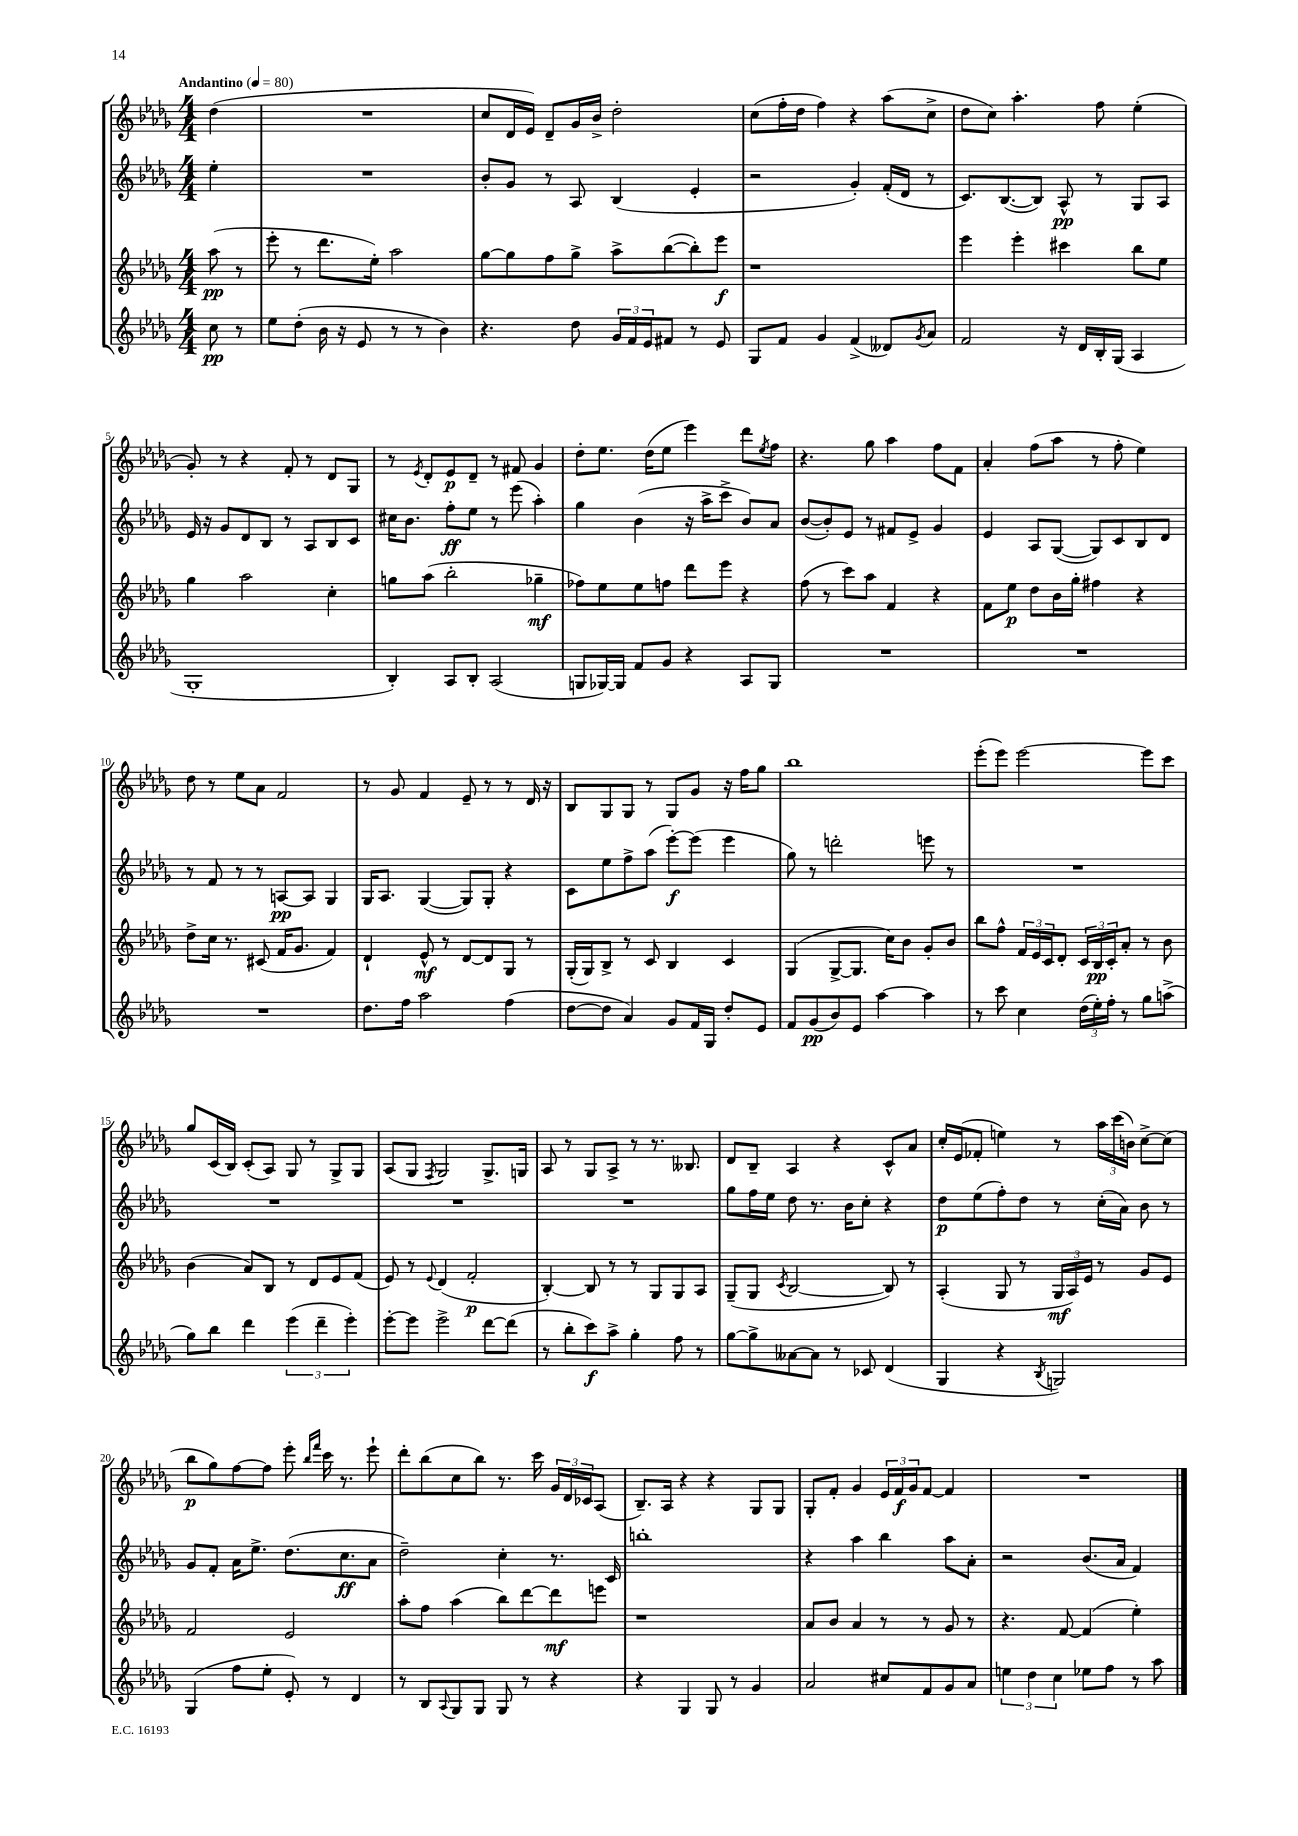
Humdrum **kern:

**kern	**kern	**kern	**kern
*staff4	*staff3	*staff2	*staff1
*clefG2	*clefG2	*clefG2	*clefG2
*k[b-e-a-d-g-]	*k[b-e-a-d-g-]	*k[b-e-a-d-g-]	*k[b-e-a-d-g-]
*M4/4	*M4/4	*M4/4	*M4/4
*MM80	*MM80	*MM80	*MM80
8cc	(8aa-	4ee-'	(4dd-
8r	8r	.	.
=	=	=	=
8ee-	8eee-'	1r	1r
(8dd-'	8r	.	.
16b-	8.ddd-	.	.
16r	.	.	.
8e-	.	.	.
.	16ee-')	.	.
8r	2aa-	.	.
8r	.	.	.
4b-)	.	.	.
=	=	=	=
4.r	[8gg-	8b-'	8cc
.	8gg-]	8g-	16d-
.	.	.	16e-)
.	8ff	8r	8d-~
8dd-	8gg-^	8A-	16g-
.	.	.	16b-^
24g-	8aa-^	(4B-	2dd-'
24f	.	.	.
24e-	.	.	.
8f#	([8bb-	.	.
8r	8bb-'])	4e-'	.
8e-	8eee-	.	.
=	=	=	=
8G-	1r	2r	(8cc
8f	.	.	16ff'
.	.	.	16dd-
4g-	.	.	4ff)
(4f^	.	4g-')	4r
8d--)	.	(16f'	(8aa-
.	.	16d-	.
8qg-	.	.	.
8a-	.	8r	8cc^
=	=	=	=
2f	4eee-	8.c)	8dd-
.	.	.	8cc)
.	.	([8.B-	.
.	4eee-'	.	4.aa-'
.	.	8B-])	.
16r	4ccc#	8A-^^	.
16d-	.	.	.
16B-'	.	8r	8ff
(16G-	.	.	.
4A-	8bb-	8G-	(4ee-'
.	8ee-	8A-	.
=	=	=	=
1G-'	4gg-	16e-	8g-')
.	.	16r	.
.	.	8g-	8r
.	2aa-	8d-	4r
.	.	8B-	.
.	.	8r	8f'
.	.	8A-	8r
.	4cc'	8B-	8d-
.	.	8c	8G-
=	=	=	=
4B-')	8gg	16cc#	8r
.	.	8.b-	.
.	.	.	8qe-
.	(8aa-	.	8d-'
8A-	2bb-'	8ff'	8e-
8B-'	.	8ee-	8d-~
(2A-	.	8r	8r
.	.	(8eee-	8f#
.	4gg-~	4aa-')	4g-
=	=	=	=
8G	8ff-)	4gg-	8dd-'
[16G-)	8ee-	.	8.ee-
16G-]	.	.	.
8f	8ee-	(4b-	.
.	.	.	(16dd-
8g-	8ff	.	8ee-
4r	8ddd-	16r	4eee-)
.	.	16aa-^	.
.	8eee-	8ccc^	.
8A-	4r	8b-)	8ddd-
.	.	.	8qee-
8G-	.	8a-	8ff
=	=	=	=
1r	(8ff	([8b-	4.r
.	8r	8b-'])	.
.	8ccc)	8e-	.
.	8aa-	8r	8gg-
.	4f	8f#	4aa-
.	.	8e-^	.
.	4r	4g-	8ff
.	.	.	8f
=	=	=	=
1r	8f	4e-	4a-'
.	8ee-	.	.
.	8dd-	8A-	(8ff
.	16b-	([8G-	8aa-
.	16gg-'	.	.
.	4ff#	8G-])	8r
.	.	8c	8ff'
.	4r	8B-	4ee-)
.	.	8d-	.
=	=	=	=
1r	8dd-^	8r	8dd-
.	16cc	8f	8r
.	8.r	.	.
.	.	8r	8ee-
.	(8c#	8r	8a-
.	16f	[8A	2f
.	8.g-	.	.
.	.	8A]	.
.	4f)	4G-	.
=	=	=	=
8.dd-	4d-`	16G-	8r
.	.	8.A-	.
.	.	.	8g-
16ff	.	.	.
2aa-	8e-^^	([4G-	4f
.	8r	.	.
.	[8d-	8G-])	8e-~
.	8d-]	8G-'	8r
(4ff	8G-	4r	8r
.	8r	.	16d-
.	.	.	16r
=	=	=	=
[8dd-	(16G-'	8c	8B-
.	16G-)	.	.
8dd-]	8B-^	8ee-	8G-
4a-)	8r	8ff^	8G-
.	8c	(8aa-	8r
8g-	4B-	[8eee-')	8G-
16f	.	(8eee-]	8g-
16G-	.	.	.
8dd-'	4c	4eee-	16r
.	.	.	16ff
8e-	.	.	8gg-
=	=	=	=
8f	(4G-	8gg-)	1bb-
(8g-	.	8r	.
8b-)	[8G-^	2ddd'	.
8e-	8.G-]	.	.
[4aa-	.	.	.
.	16cc)	.	.
.	8b-	.	.
4aa-]	8g-'	8eee	.
.	8b-	8r	.
=	=	=	=
8r	8bb-	1r	(8eee-'
8ccc	8ff^^	.	8eee-)
4cc	24f	.	[2eee-
.	24e-	.	.
.	24c	.	.
.	8d-'	.	.
(24dd-	24c	.	.
24ee-')	24B-	.	.
24ff'	24c'	.	.
8r	8a-'	.	.
8gg-	8r	.	8eee-]
(8aa^	8b-	.	8ccc
=	=	=	=
8gg-)	(4b-	1r	8gg-
8bb-	.	.	(16c
.	.	.	16B-)
4ddd-	8a-)	.	(8c'
.	8B-	.	8A-)
(6eee-	8r	.	8G-
.	8d-	.	8r
6ddd-~	.	.	.
.	8e-	.	8G-^
6eee-')	.	.	.
.	(8f	.	8G-
=	=	=	=
[8eee-'	8e-)	1r	(8A-
8eee-]	8r	.	8G-
.	8qqe-	.	8qF
2eee-^	(4d-	.	2G-)
.	2f'	.	.
[8ddd-	.	.	8.G-^
(8ddd-]	.	.	.
.	.	.	16G
=	=	=	=
8r	[4B-')	1r	8A-
8bb-'	.	.	8r
8ccc)	8B-]	.	8G-
8aa-^	8r	.	8A-^
4gg-'	8r	.	8r
.	8G-	.	8.r
8ff	8G-	.	.
.	.	.	8.B--
8r	8A-	.	.
=	=	=	=
[8gg-	(8G-~	8gg-	8d-
8gg-^]	8G-	16ff	8B-~
.	.	16ee-	.
.	8qc	.	.
[8a--	[2B-	8dd-	4A-
8a--]	.	8.r	.
8r	.	.	4r
.	.	16b-	.
8c-	.	8cc'	.
(4d-	8B-])	4r	8c^^
.	8r	.	8a-
=	=	=	=
4G-	(4A-'	8dd-	16cc'
.	.	.	(16e-
.	.	(8ee-	8f-'
4r	8G-	8ff')	4ee)
.	8r	8dd-	.
8qB-	.	.	.
2G)	24G-	8r	8r
.	24A-)	.	.
.	24e-	.	.
.	8r	(16cc'	24aa-
.	.	.	(24ccc
.	.	16a-)	.
.	.	.	24b)
.	8g-	8b-	[8cc^
.	8e-	8r	(8cc]
=	=	=	=
(4G-	2f	8g-	8bb-
.	.	8f'	8gg-)
8ff	.	16a-	[8ff
.	.	8.ee-^	.
8ee-'	.	.	8ff]
8e-')	2e-	(8.dd-	8eee-'
.	.	.	16qqbb-
.	.	.	16qqfff
8r	.	.	16ccc
.	.	8.cc	8.r
4d-	.	.	.
.	.	8a-	8eee-`
=	=	=	=
8r	8aa-'	2dd-~)	8ddd-'
8B-	8ff	.	(8bb-
8qqA-	.	.	.
8G-	(4aa-	.	8cc
8G-	.	.	8bb-)
8G-	8bb-)	4cc'	8.r
8r	[8ddd-	.	.
.	.	.	16ccc
4r	8ddd-]	8.r	24g-
.	.	.	24d-
.	.	.	24c-
.	8eee	.	(8A-
.	.	16c	.
=	=	=	=
4r	1r	1bb'	8.B-~)
.	.	.	16A-
4G-	.	.	4r
8G-	.	.	4r
8r	.	.	.
4g-	.	.	8G-
.	.	.	8G-
=	=	=	=
2a-	8a-	4r	8G-'
.	8b-	.	8f'
.	4a-	4aa-	4g-
8cc#	8r	4bb-	24e-
.	.	.	24f
.	.	.	24g-
8f	8r	.	[8f
8g-	8g-	8aa-	4f]
8a-	8r	8a-'	.
=	=	=	=
6ee	4.r	2r	1r
6dd-	.	.	.
6cc	.	.	.
.	[8f	.	.
8ee-	(4f]	(8.b-	.
8ff	.	.	.
.	.	16a-	.
8r	4ee-')	4f)	.
8aa-	.	.	.
==	==	==	==
*-	*-	*-	*-
